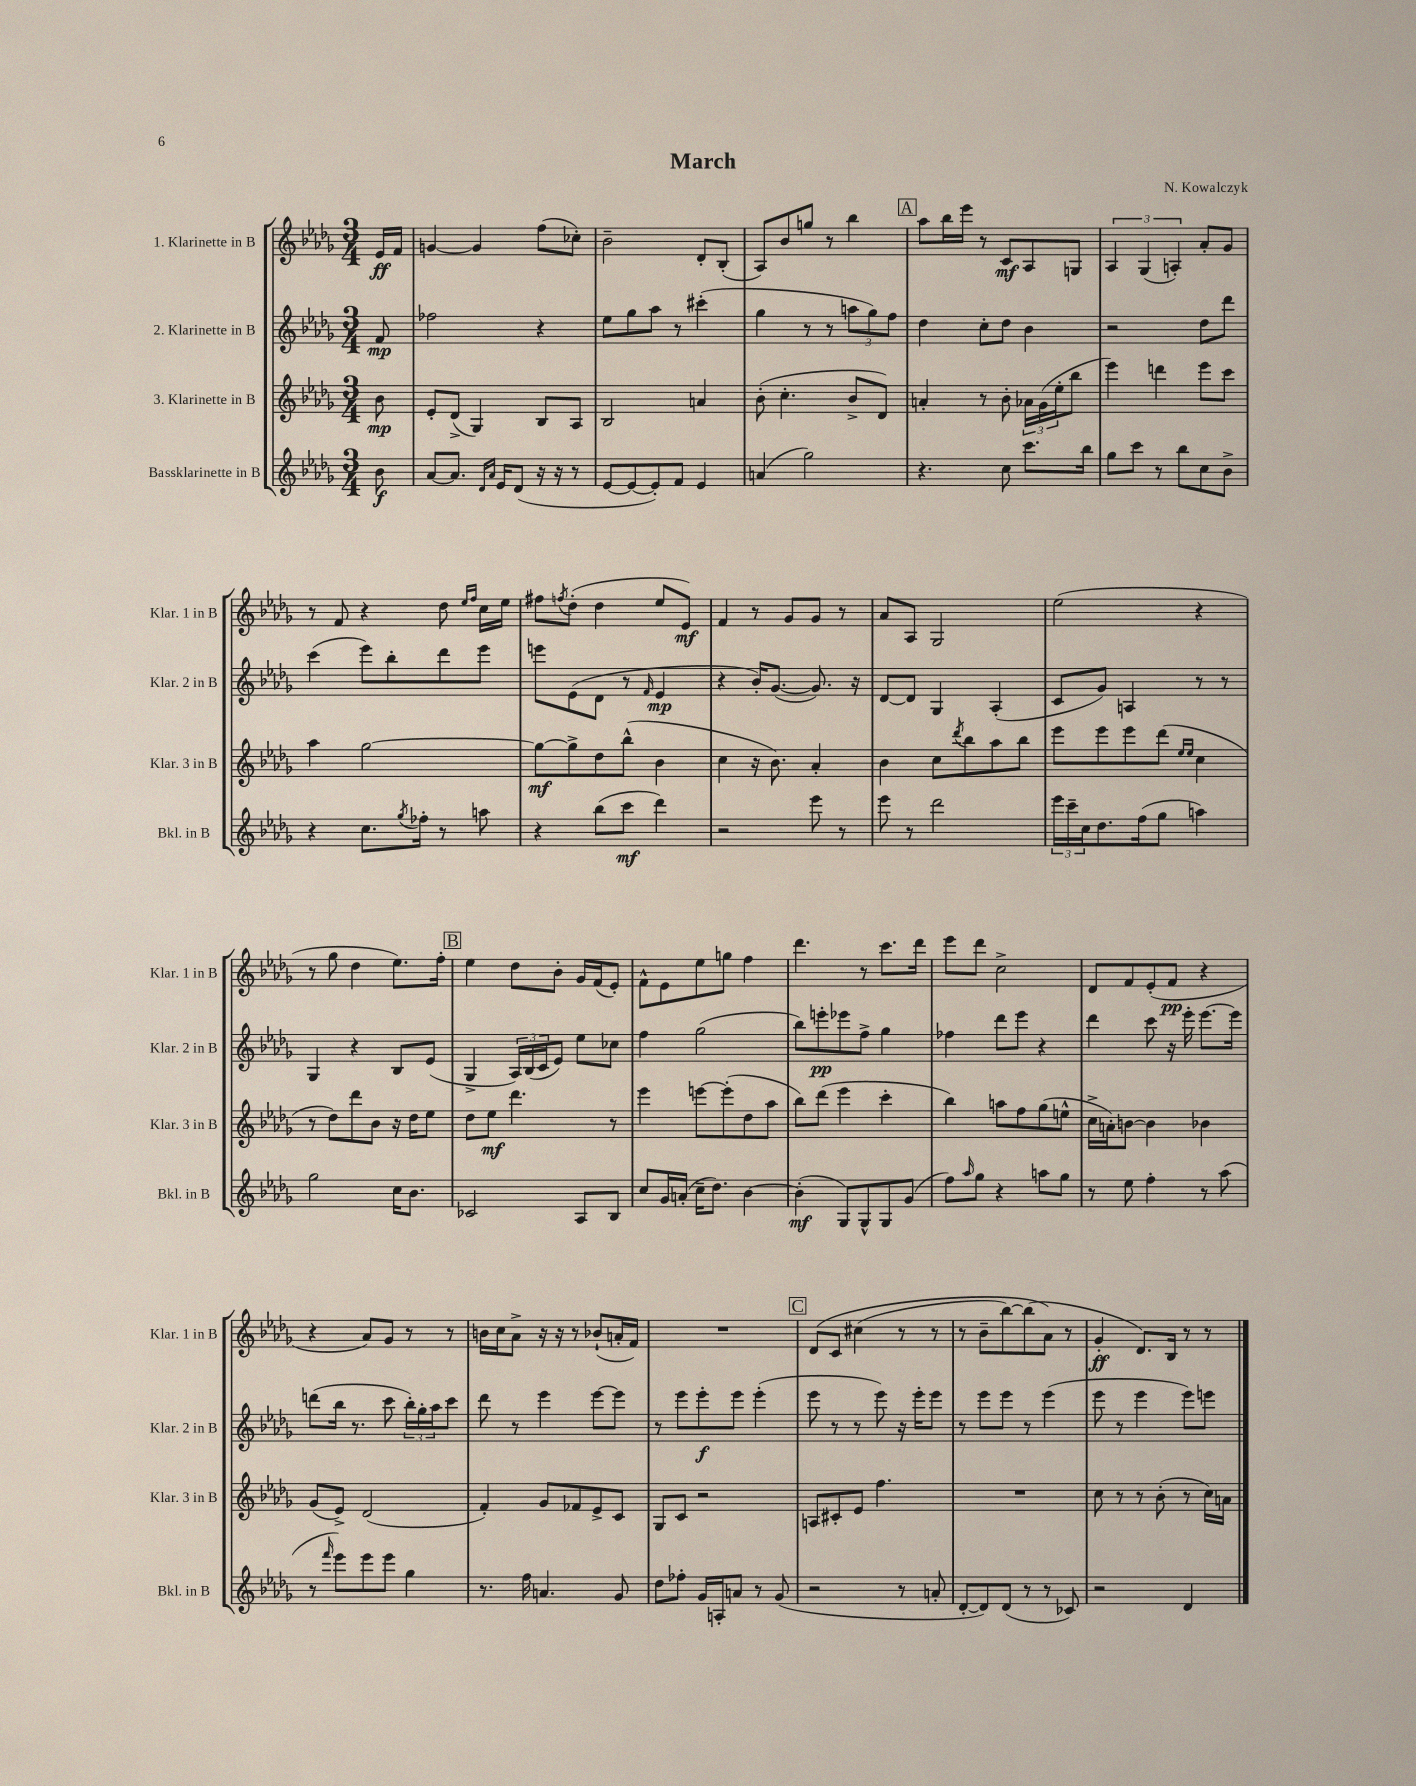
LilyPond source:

\header { title = "March" composer = "N. Kowalczyk" }
<<
\new StaffGroup <<
\new Staff = "s0" \with { instrumentName = "1. Klarinette in B" shortInstrumentName = "Klar. 1 in B" } {
    \clef treble \key des \major \numericTimeSignature \time 3/4 \partial 8
    ees'16\ff f'16 |
    g'4~ g'4 f''8( ces''8-.) |
    bes'2-- des'8-. bes8-.( |
    aes8) bes'8 g''8 r8 bes''4 |
    \mark \markup { \box "A" } aes''8 bes''16 ees'''16 r8 c'8\mf aes8 g8 |
    \tuplet 3/2 { aes4 ges4( a4-.) } aes'8-. ges'8 |
    r8 f'8 r4 des''8 \grace { ees''16 f''16 } c''16 ees''16 |
    fis''8 \acciaccatura { f''8 } des''8-.( des''4 ees''8 ees'8\mf) |
    f'4 r8 ges'8 ges'8 r8 |
    aes'8 aes8 ges2 |
    ees''2( r4 |
    r8 ges''8 des''4 ees''8.) f''16-. |
    \mark \markup { \box "B" } ees''4 des''8 bes'8-. ges'16 f'16( ees'8-.) |
    f'8-^ ees'8 ees''8 g''8 f''4 |
    des'''4. r8 c'''8. des'''16 |
    ees'''8 des'''8 c''2-> |
    des'8 f'8 ees'8-.( f'8\pp r4 |
    r4 aes'8) ges'8 r8 r8 |
    b'16 c''16 aes'8-> r16 r16 r8 bes'8-!( a'16-. f'16) |
    R2. |
    \mark \markup { \box "C" } des'8\( c'8 cis''4( r8 r8 |
    r8 bes'8-- bes''8~) bes''8( aes'8\) r8 |
    ges'4-.\ff des'8.) bes16 r8 r8 \bar "|." |
}
\new Staff = "s1" \with { instrumentName = "2. Klarinette in B" shortInstrumentName = "Klar. 2 in B" } {
    \clef treble \key des \major \numericTimeSignature \time 3/4 \partial 8
    f'8\mp |
    fes''2 r4 |
    ees''8 ges''8 aes''8 r8 cis'''4-.( |
    ges''4 r8 r8 \tuplet 3/2 { a''8 ges''8) f''8 } |
    \mark \markup { \box "A" } des''4 c''8-. des''8 bes'4 |
    r2 des''8 des'''8 |
    c'''4( ees'''8) bes''8-. des'''8 ees'''8 |
    e'''8 ees'8( des'8 r8 \grace { f'16 } ees'4\mp |
    r4 bes'16-.) ges'8.~( ges'8.) r16 |
    des'8~ des'8 ges4 aes4-.( |
    c'8 ges'8) a4 r8 r8 |
    ges4 r4 bes8 ees'8( |
    \mark \markup { \box "B" } ges4-> \tuplet 3/2 { aes16) bes16( c'16 } ees'8) ees''8 ces''8 |
    f''4 ges''2( |
    bes''8) e'''8-.\pp ees'''8 f''8-> ges''4 |
    fes''4 des'''8 ees'''8 r4 |
    des'''4 c'''8 r16 ees'''16-. ees'''8.~ ees'''16 |
    d'''8( bes''16 r8. c'''8 \tuplet 3/2 { bes''16-.) ges''16-. aes''16 } c'''8 |
    des'''8 r8 ees'''4 ees'''8~ ees'''8 |
    r8 ees'''8 ees'''8-.\f ees'''8 ees'''4-.( |
    \mark \markup { \box "C" } ees'''8 r8 r8 ees'''8) r16 ees'''16-. ees'''8 |
    r8 ees'''8 ees'''8 r8 ees'''4( |
    ees'''8 r8 ees'''4 ees'''8) e'''8 \bar "|." |
}
\new Staff = "s2" \with { instrumentName = "3. Klarinette in B" shortInstrumentName = "Klar. 3 in B" } {
    \clef treble \key des \major \numericTimeSignature \time 3/4 \partial 8
    bes'8\mp |
    ees'8-. des'8->( ges4) bes8 aes8 |
    bes2 a'4 |
    bes'8-.( c''4.-. bes'8-> des'8) |
    \mark \markup { \box "A" } a'4-. r8 bes'8-. \tuplet 3/2 { aes'16 ges'16( ees''16-. } bes''8 |
    ees'''4) d'''4 ees'''8 c'''8 |
    aes''4 ges''2~ |
    ges''8~\mf ges''8-> des''8 bes''8-^( bes'4 |
    c''4 r16 bes'8.) aes'4-. |
    bes'4 c''8 \acciaccatura { des'''8 } bes''8 aes''8 bes''8 |
    ees'''8 ees'''8 ees'''8 des'''8( \grace { ees''16 ees''16 } c''4 |
    r8 des''8) des'''8 bes'8 r16 des''16 ees''8 |
    \mark \markup { \box "B" } des''8 ees''8\mf des'''4. r8 |
    ees'''4 e'''8~ e'''8-.( des''8 aes''8 |
    bes''8) des'''8( ees'''4 c'''4-. |
    bes''4) a''8 f''8 ges''8( e''8-^ |
    c''16-> a'16-.) b'8~ b'4 bes'4 |
    ges'8( ees'8->) des'2( |
    f'4-.) ges'8 fes'8 ees'8-> c'8 |
    ges8 c'8 r2 |
    \mark \markup { \box "C" } a8 cis'8-. ees'8 f''4. |
    R2. |
    c''8 r8 r8 bes'8-.( r8 c''16) a'16 \bar "|." |
}
\new Staff = "s3" \with { instrumentName = "Bassklarinette in B" shortInstrumentName = "Bkl. in B" } {
    \clef treble \key des \major \numericTimeSignature \time 3/4 \partial 8
    bes'8\f |
    aes'8~ aes'8. \grace { des'16 aes'16 } ees'16 des'8( r16 r16 r8 |
    ees'8~ ees'8~ ees'8-.) f'8 ees'4 |
    a'4( ges''2) |
    \mark \markup { \box "A" } r4. c''8 c'''8. bes''16 |
    ges''8 c'''8 r8 bes''8 c''8 bes'8-> |
    r4 c''8. \acciaccatura { ges''8 } fes''16-. r8 a''8 |
    r4 bes''8( c'''8\mf des'''4) |
    r2 ees'''8 r8 |
    ees'''8 r8 des'''2 |
    \tuplet 3/2 { ees'''16 c'''16-- c''16 } des''8. f''16( ges''8 a''4) |
    ges''2 c''16 bes'8. |
    \mark \markup { \box "B" } ces'2 aes8 bes8 |
    c''8 ges'16 a'16-.( c''16-- des''8.) bes'4~ |
    bes'4-.\mf( ges8) ges8-^ ges8 ges'8( |
    f''8) \grace { aes''16 } ges''8 r4 a''8 ges''8 |
    r8 ees''8 f''4-. r8 aes''8( |
    r8 \grace { f'''16 } ees'''8) ees'''8 ees'''8 ges''4 |
    r8. f''16 a'4. ges'8 |
    des''8 fes''8-. ges'16 a16-. a'8 r8 ges'8( |
    \mark \markup { \box "C" } r2 r8 a'8-. |
    des'8~-. des'8) des'8( r8 r8 ces'8) |
    r2 des'4 \bar "|." |
}
>>
>>
\layout { \context { \Score \remove "Bar_number_engraver" } }
